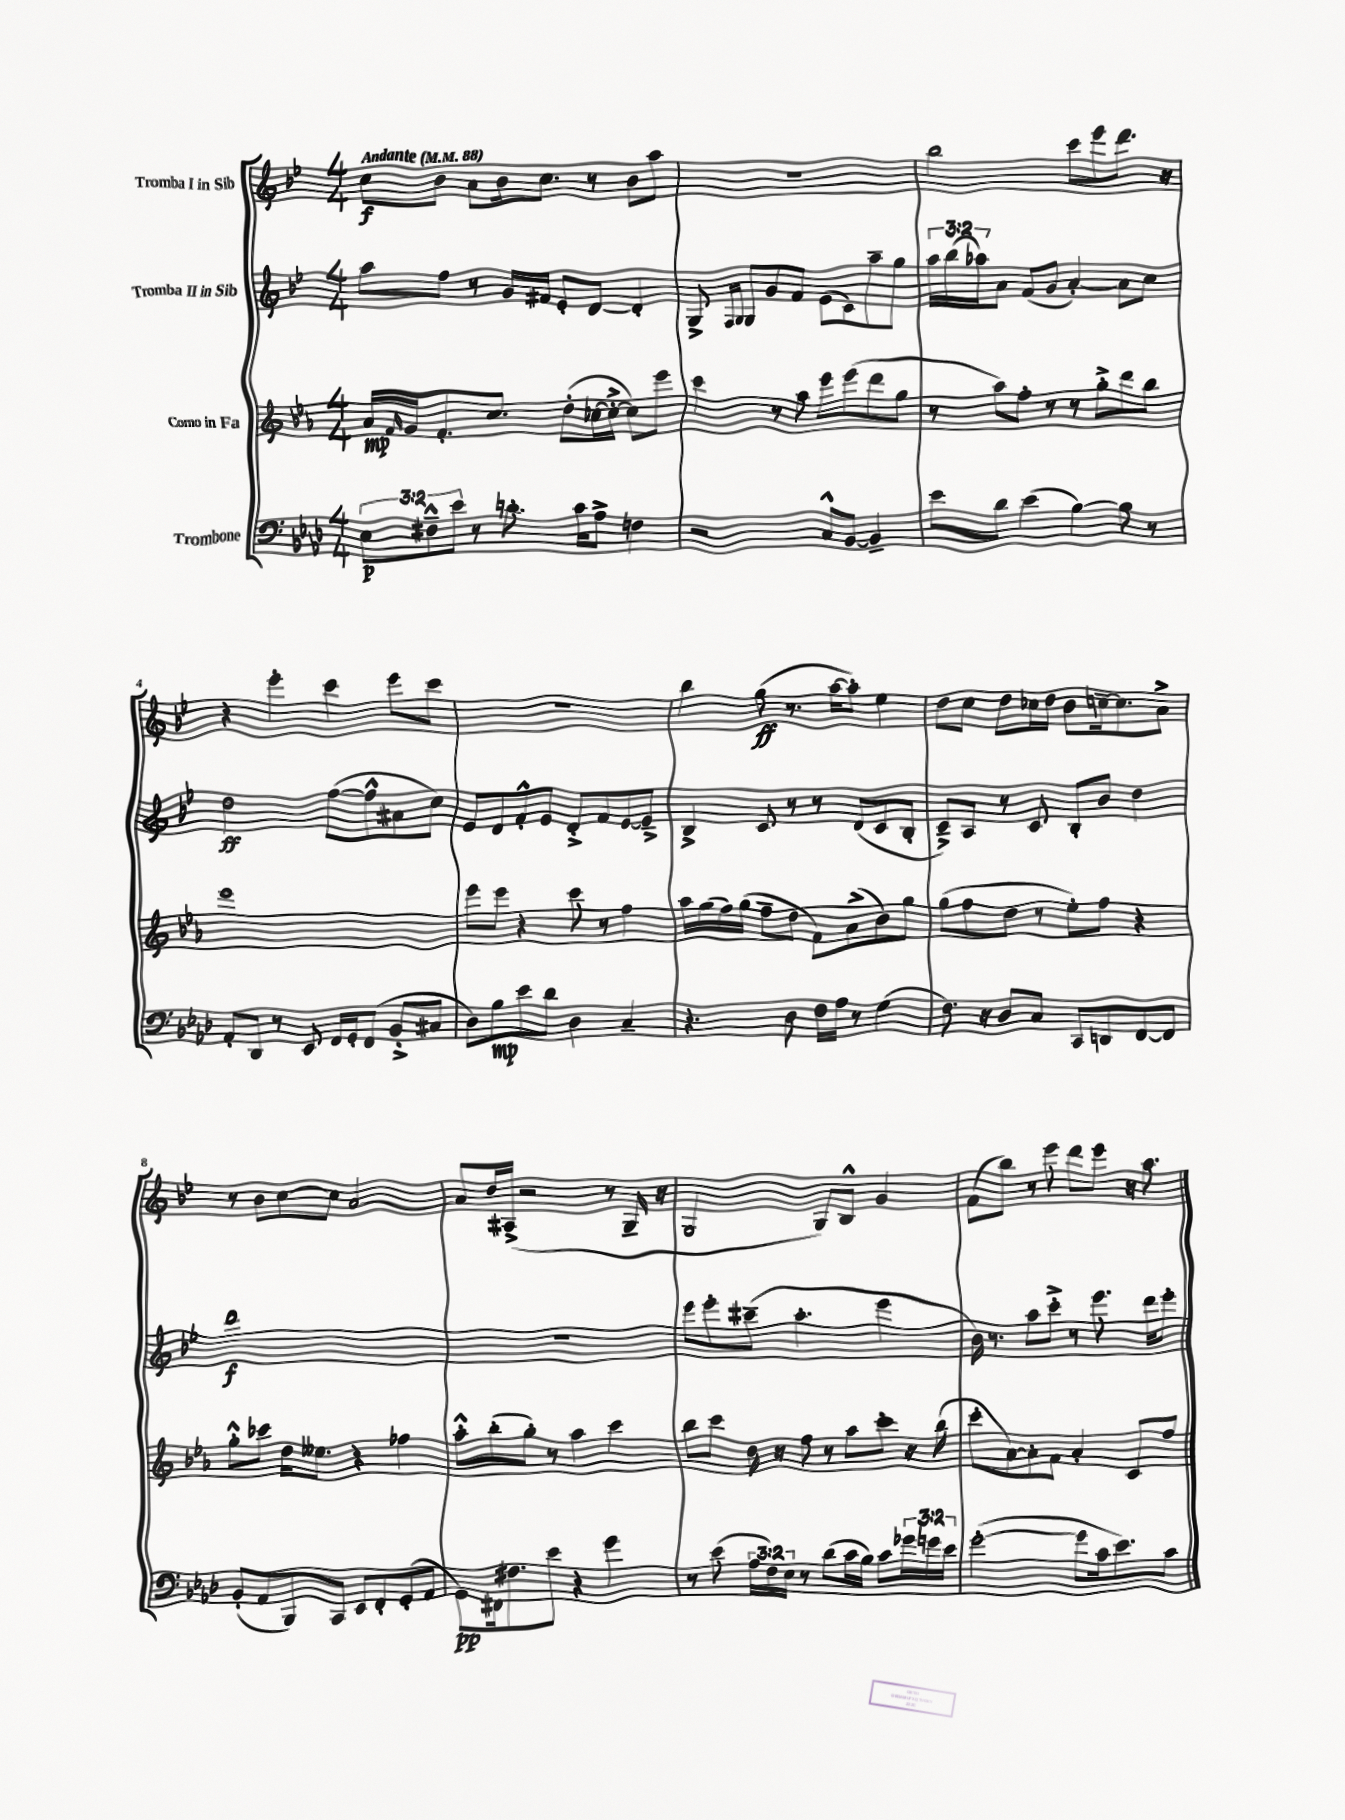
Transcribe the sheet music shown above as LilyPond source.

<<
\new StaffGroup <<
\new Staff = "s0" \with { instrumentName = "Tromba I in Sib" } {
    \clef treble \key bes \major \numericTimeSignature \time 4/4 \tempo "Andante" 4 = 88
    c''8\f bes'8 a'8 bes'16 c''8. r8 bes'8 a''8 |
    r1 |
    bes''2 c'''8 ees'''8 d'''8. r16 |
    r4 ees'''4-. c'''4 ees'''8 c'''8 |
    R1 |
    bes''4 g''8\ff( r8. a''16~ a''8-.) ees''4 |
    d''8 c''8 d''8 ces''16 d''16 bes'8 c''16~-- c''8. a'8-> |
    r8 bes'8 c''8~ c''8 a'2~ |
    a'8 d''16 ais16->( r2 r8 g16-- r16 |
    g2 g8) bes8-^ g'4 |
    f'8( bes''8) r8 ees'''8 d'''8 ees'''8 r16 a''8. \bar "|." |
}
\new Staff = "s1" \with { instrumentName = "Tromba II in Sib" } {
    \clef treble \key bes \major \numericTimeSignature \time 4/4 \override Staff.TupletNumber.text = #tuplet-number::calc-fraction-text
    a''8 f''8 r8 g'16 fis'16 ees'8-. d'8~ d'4-. |
    g8-> \grace { f16 g16 } g8 g'8 f'8 ees'8( c'8) a''8-- g''8 |
    \tuplet 3/2 { a''16 bes''16( aes''16) } a'8 f'8( g'8 a'4~-.) a'8 c''8 |
    d''2\ff f''8~( f''8-^ ais'8 c''8) |
    ees'8 d'8 f'8-.-^ ees'8 d'8-.-> f'8 ees'8~ ees'8---> |
    bes4-> c'8 r8 r8 d'8( c'8 bes8-. |
    c'8--->) a8 r8 c'8 bes8-. bes'8 d''4 |
    d'''1\f |
    R1 |
    ees'''8 ees'''8-. cis'''8--( a''4.-. ees'''4 |
    bes'16) r8. a''8 c'''8-.-> r8 ees'''8. d'''16 ees'''8-. \bar "|." |
}
\new Staff = "s2" \with { instrumentName = "Corno in Fa" } {
    \clef treble \key ees \major \numericTimeSignature \time 4/4
    aes'16\mp \grace { f'16 } g'16 f'8.-. c''8. d''8-.( ces''16~ ces''16~-.-> ces''8) ees'''8 |
    c'''4 r8 aes''8 ees'''8 ees'''8( d'''8 g''8 |
    r8 aes''8) f''8-. r8 r8 g''8-.-> d'''8 bes''8 |
    ees'''1 |
    ees'''8 ees'''8 r4 c'''8 r8 f''4 |
    aes''16 g''16( f''16) g''16( f''8-- d''8 f'8) aes'8->( bes'8) g''8 |
    g''8( f''8 d''8 r8 ees''8-.) f''8 r4 |
    g''8-.-^ ces'''8 d''16 eeses''8. r4 fes''4 |
    aes''8-.-^ bes''8-.( g''8-.) r8 aes''4 c'''4 |
    bes''8 c'''8 d''16 r16 f''8 r8 aes''8 c'''8-. r16 bes''16( |
    c'''8-. aes'8~) aes'8-. f'8 aes'4-. c'8 f''8 \bar "|." |
}
\new Staff = "s3" \with { instrumentName = "Trombone" } {
    \clef bass \key aes \major \numericTimeSignature \time 4/4 \override Staff.TupletNumber.text = #tuplet-number::calc-fraction-text
    \tuplet 3/2 { ees8\p fis8---^ ees'8 } r8 d'8.-. c'16 aes8-> f4 |
    r2 c8-^ bes,8~ bes,4-- |
    ees'8 des'8 ees'4( bes4~) bes8 r8 |
    aes,8-. des,8 r8 ees,8 f,16 g,16-. f,8( bes,8-.-> cis8 |
    des8) bes8\mp ees'8 des'8 des4 c4-- |
    r4. des8 f16 aes16 r8 g4( |
    f8.) r16 des8 c8 c,8 d,8 f,8~ f,8 |
    bes,8-.( aes,8 bes,,8) c,8 ees,8 f,8-. g,8-.( aes,8 |
    g,8\pp) fis,16 fis8. ees'8 r4 g'4 |
    r8 ees'8( \tuplet 3/2 { aes16 f16) ees16 } r8 des'8( c'16 bes16) c'8 \tuplet 3/2 { ges'16 g'16 ees'16 } |
    g'2~-.( g'8 c'16 ees'8.) c'8 \bar "|." |
}
>>
>>
